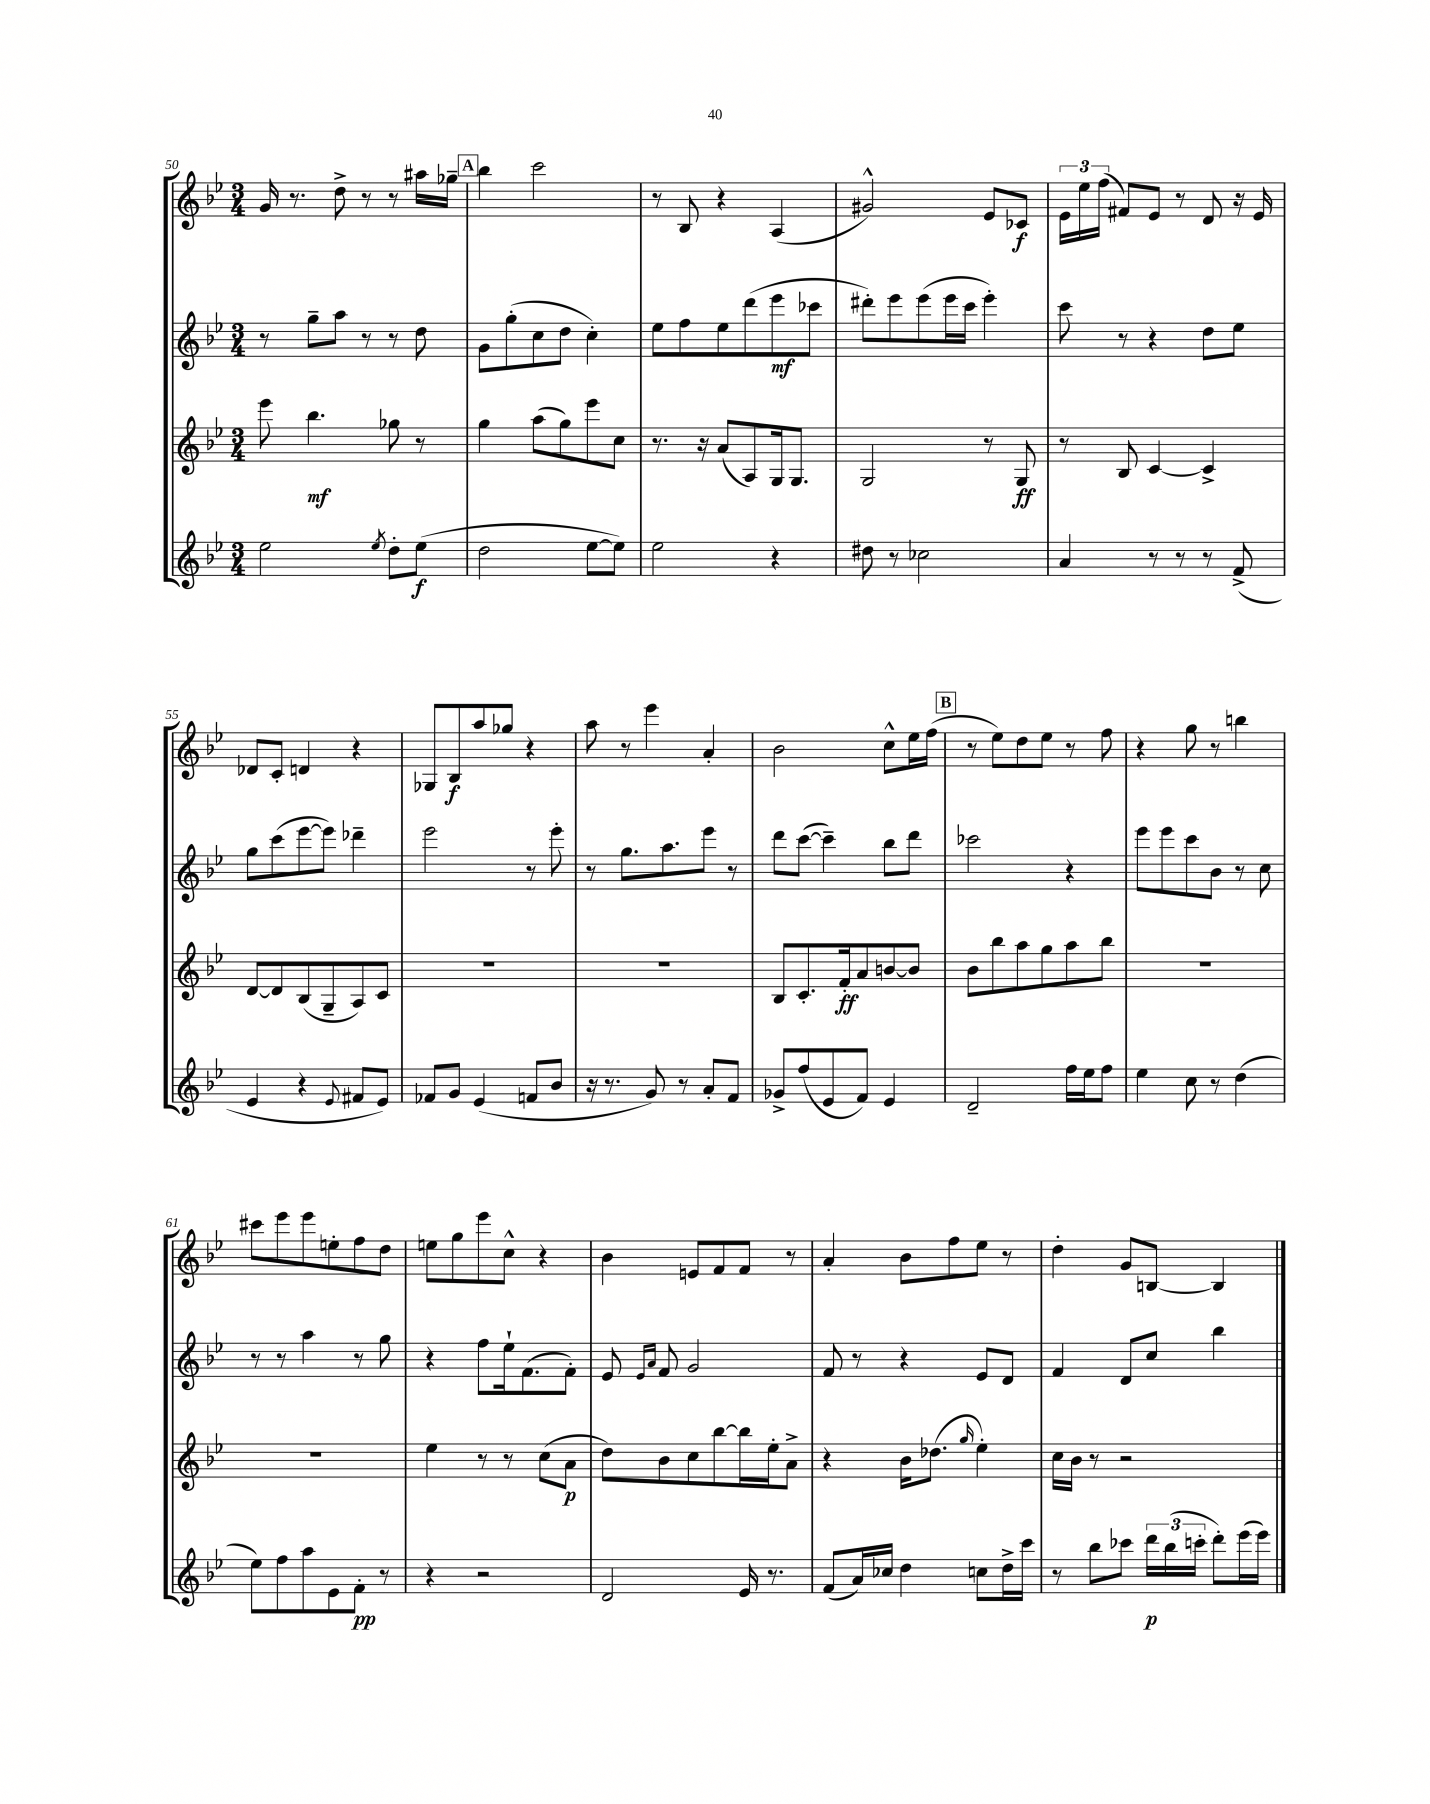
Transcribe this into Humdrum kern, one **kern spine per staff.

**kern	**kern	**kern	**kern
*staff4	*staff3	*staff2	*staff1
*clefG2	*clefG2	*clefG2	*clefG2
*k[b-e-]	*k[b-e-]	*k[b-e-]	*k[b-e-]
*M3/4	*M3/4	*M3/4	*M3/4
2ee-	8eee-	8r	16g
.	.	.	8.r
.	4.bb-	8gg~	.
.	.	8aa	8dd^
.	.	8r	8r
8qee-	.	.	.
8dd'	8gg-	8r	8r
(8ee-	8r	8dd	16aa#
.	.	.	16gg-~
=	=	=	=
2dd	4gg	8g	4bb-
.	.	(8gg'	.
.	(8aa	8cc	2ccc
.	8gg)	8dd	.
[8ee-	8eee-	4cc')	.
8ee-])	8cc	.	.
=	=	=	=
2ee-	8.r	8ee-	8r
.	.	8ff	8B-
.	16r	.	.
.	(8a	8ee-	4r
.	8A)	(8ddd	.
4r	16G	8eee-	(4A
.	8.G	.	.
.	.	8ccc-	.
=	=	=	=
8dd#	2G	8ddd#')	2g#^^)
8r	.	8eee-	.
2cc-	.	(8eee-	.
.	.	16eee-	.
.	.	16ccc	.
.	8r	4eee-')	8e-
.	8G	.	8c-
=	=	=	=
4a	8r	8ccc	24e-
.	.	.	24ee-
.	.	.	(24ff
.	8B-	8r	8f#)
8r	[4c	4r	8e-
8r	.	.	8r
8r	4c^]	8dd	8d
(8f^	.	8ee-	16r
.	.	.	16e-
=	=	=	=
4e-	[8d	8gg	8d-
.	8d]	(8ccc	8c'
4r	(8B-	[8eee-	4d
.	8G~	8eee-])	.
8qqe-	.	.	.
8f#	8A)	4ddd-~	4r
8e-)	8c	.	.
=	=	=	=
8f-	2.r	2eee-	8G-
8g	.	.	8B-
(4e-	.	.	8aa
.	.	.	8gg-
8f	.	8r	4r
8b-	.	8eee-'	.
=	=	=	=
16r	2.r	8r	8aa
8.r	.	.	.
.	.	8.gg	8r
8g)	.	.	4eee-
.	.	8.aa	.
8r	.	.	.
8a'	.	8eee-	4a'
8f	.	8r	.
=	=	=	=
8g-^	8B-	8ddd	2b-
(8ff	8.c'	([8ccc	.
8e-	.	4ccc~])	.
.	16f'	.	.
8f)	8a	.	.
4e-	[8b	8bb-	8cc^^
.	8b]	8ddd	16ee-
.	.	.	(16ff
=	=	=	=
2d~	8b-	2ccc-	8r
.	8bb-	.	8ee-)
.	8aa	.	8dd
.	8gg	.	8ee-
16ff	8aa	4r	8r
16ee-	.	.	.
8ff	8bb-	.	8ff
=	=	=	=
4ee-	2.r	8eee-	4r
.	.	8eee-	.
8cc	.	8ccc	8gg
8r	.	8b-	8r
(4dd	.	8r	4bb
.	.	8cc	.
=	=	=	=
8ee-)	2.r	8r	8ccc#
8ff	.	8r	8eee-
8aa	.	4aa	8eee-
8e-	.	.	8ee'
8f'	.	8r	8ff
8r	.	8gg	8dd
=	=	=	=
4r	4ee-	4r	8ee
.	.	.	8gg
2r	8r	8ff	8eee-
.	8r	16ee-`	8cc^^
.	.	(8.f	.
.	(8cc	.	4r
.	8a	8f')	.
=	=	=	=
2d	8dd)	8e-	4b-
.	.	16qqe-	.
.	.	16qqa	.
.	8b-	8f	.
.	8cc	2g	8e
.	[8bb-	.	8f
16e-	16bb-]	.	8f
8.r	16ee-'	.	.
.	8a^	.	8r
=	=	=	=
(8f	4r	8f	4a'
16a)	.	8r	.
16cc-	.	.	.
4dd	16b-	4r	8b-
.	(8.dd-	.	.
.	.	.	8ff
.	16qqgg	.	.
8cc	4ee-')	8e-	8ee-
16dd^	.	8d	8r
16ccc	.	.	.
=	=	=	=
8r	16cc	4f	4dd'
.	16b-	.	.
8bb-	8r	.	.
8ccc-	2r	8d	8g
24ddd	.	8cc	[8B
(24bb-	.	.	.
24ccc'	.	.	.
8ddd')	.	4bb-	4B]
(16eee-	.	.	.
16eee-)	.	.	.
==	==	==	==
*-	*-	*-	*-
